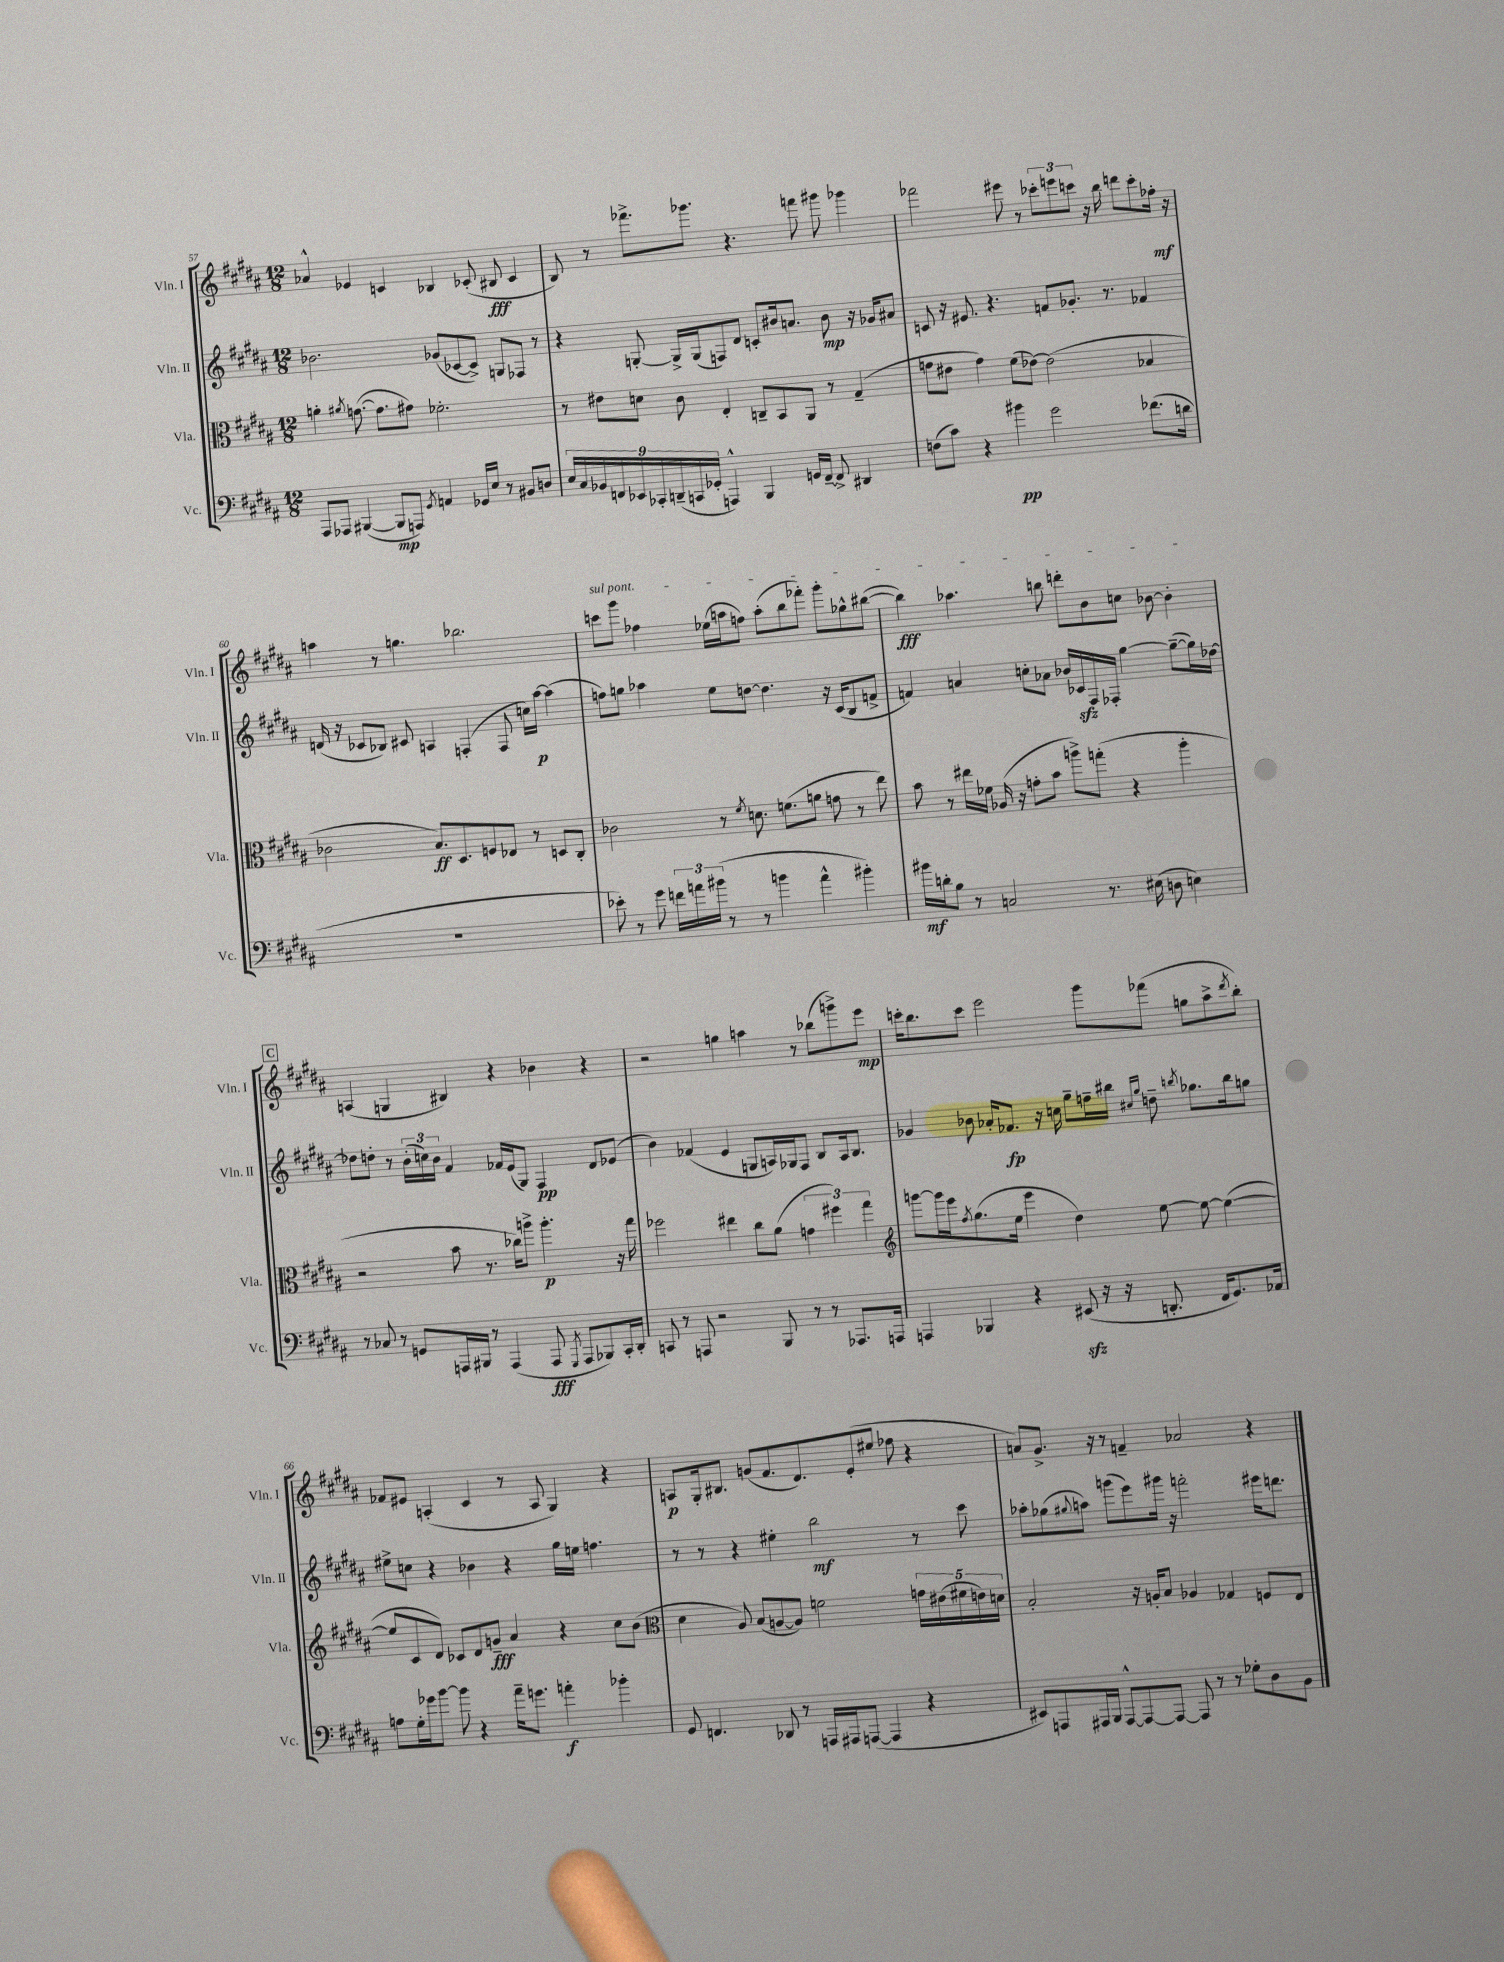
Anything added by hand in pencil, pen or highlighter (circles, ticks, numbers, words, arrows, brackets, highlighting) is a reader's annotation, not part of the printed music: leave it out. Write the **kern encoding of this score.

**kern	**kern	**kern	**kern
*staff4	*staff3	*staff2	*staff1
*clefF4	*clefC3	*clefG2	*clefG2
*k[f#c#g#d#a#]	*k[f#c#g#d#a#]	*k[f#c#g#d#a#]	*k[f#c#g#d#a#]
*M12/8	*M12/8	*M12/8	*M12/8
8AAA#/L	4a'\	2.b-\	4a-^^/
8AAA-/J	.	.	.
.	8qa#/	.	.
([4BBB#/	([8.g\	.	4e-/
.	8.g\]L	.	.
8BBB#/]L	.	.	4c/
8AAA/J)	8g#\J)	.	.
8qGG#/	.	.	.
4AA/	2.f-'\	(8g-/L	4B-/
.	.	[8c-/	.
16GG-/LL	.	8c-^/]J)	(8c-'/
16E/JJ	.	.	.
8r	.	8G/L	8B#/
8BB#/L	.	8F-/J	4c-/
8D/J	.	8r	.
=	=	=	=
18E/LL	8r	4r	8B/)
18C#/	.	.	.
18BB-/	.	.	.
.	8e#\L	.	8r
18FF/	.	.	.
18EE-/	.	.	.
.	8d\J	[8G'/	8.fff-^\L
18CC-'/	.	.	.
(18DD~/	.	.	.
.	8c#\	16G^/]LL	.
18CC/	.	.	.
.	.	(16G/J	8.ggg-\J
18GG-'/JJ	.	.	.
4AAA^^/)	4E'/	8F/)	.
.	.	8d#/J	4.r
4BBB/	8C~/L	8c'/L	.
.	8BB/	16b#/k	.
.	.	8.a/J	.
16GG/LL	8AA#/J	.	8fff\
[16FF~/JJ	.	.	.
8FF^/]	8r	8b#\	8ggg#\
4DD#/	(4G#~/	16r	4ggg-\
.	.	16g-/LK	.
.	.	8a#/J	.
=	=	=	=
(8F\L	8g\L	8c/	2fff-\
8c#\J)	8e#\J	16r	.
.	.	8.e#/	.
4r	4g\)	.	.
.	.	4.r	.
4b#\	(8f#\L	.	8eee#\
.	[8e-\J)	.	8r
2g#\	(2e-\]	8f/L	12ccc-'\L
.	.	.	12eee\
.	.	8.g-'/J	.
.	.	.	12ccc\J
.	.	.	16r
.	.	8.r	16bb\
.	.	.	8ddd\L
(8.f-\L	4B-/	4f-/	8ccc'\
.	.	.	16ff-'\Jk
16d\Jk	.	.	16r
=	=	=	=
1.r	2c-\	(16d/	4aa\
.	.	16r	.
.	.	8c-/L	.
.	.	8B-/J)	8r
.	.	8c#/	4.gg\
.	8.B/L)	4A/	.
.	8.D#/	.	.
.	.	(4F'/	2.bb-\
.	8F/	.	.
.	8E-/J	8F/	.
.	8r	16cc\LL)	.
.	.	[16aa#\JJ	.
.	8D/L	(4aa#\]	.
.	8C#'/J	.	.
=	=	=	=
8e-'\)	2c-\	8ff\L)	8ccc\L
8r	.	8gg\J	8ggg#\J
8g#\	.	4aa-\	4ff-\
24f\LL	.	.	.
24a\	.	.	.
(24b#\JJ	.	.	.
8r	8r	8ee\L	(16ee-\LL
.	.	.	16aa\J
.	8qf#/	.	.
8r	8.d\	[8dd\J	8ff\J)
4b\	.	4.dd\]	(8aa'\L
.	(8.f\L	.	.
.	.	.	8bb\
4a^^\	8a\J	.	8fff-'\J)
.	8g\	16r	8ggg#'\L
.	.	(16c#/LK	.
4b#'\)	8r	8B/	8gg-^^\
.	8ee\)	8f^/J	([8bb#\J
=	=	=	=
16b#\LL	8b\	4f/)	4bb#\])
16d'\J	.	.	.
8B\J	8r	.	.
8r	16ee#\LL	4a/	4.aa-\
.	16f-\JJ	.	.
2C/	(16A-/	.	.
.	16r	.	.
.	8g'\L	8cc'\L	.
.	8b\J	8a-\J	8bb\
.	8aa^\L)	16b-/LL	8ddd'\L
.	.	16c-/	.
8.r	(8gg'\J	16F#/	8b\
.	.	16F-'/JJ	.
.	4r	[4gg#\	8cc\J
(16E#\	.	.	.
8D\	.	.	[8b-\
4E\)	4aa'\	(8gg#~\_L	4b-'\]
.	.	16gg#\]L)	.
.	.	[16dd-\JJ	.
=	=	=	=
8r	2r	8dd-\]L	(4A/
8C-/	.	8dd'\J	.
8r	.	8r	4G/
8GG/L	.	(24b'\LL	.
.	.	24cc\)	.
.	.	24b\JJ	.
16AAA/L	8b\	4f#/	4B#/)
16BBB#/JJ	.	.	.
8r	8.r	.	.
(4AAA/	.	16f-/LL	4r
.	16cc-\LK)	(16e/J	.
.	8aa^\J	8G#/J)	.
8AAA/	4.aa'\	4F#/	4b-\
8qGGG#/	.	.	.
8AAA/L	.	.	.
8BBB-/)	.	8d#/L	4r
16CC#'/L	16r	(8e-/J	.
16DD#'/JJ	16gg#\	.	.
=	=	=	=
8CC/	2ff-\	4b\)	2r
8r	.	.	.
8AAA/	.	(4f-/	.
2r	.	.	.
.	4ee#\	4e/	4gg\
.	8cc#\L	8G/L	4aa\
8BBB/	(8a#\J	16A/L)	.
.	.	16G-/J	.
8r	6g\	8F#/J	8r
8r	.	8B/L	(8bb-\L
.	6ff#\)	.	.
8.AAA-/L	.	16A/k	8ggg^\)
.	.	8.B/J	.
.	6gg#\	.	.
.	.	.	8eee\J
16AAA/Jk	.	.	.
=	=	=	=
*	*clefG2	*	*
4AAA/	[8ggg\L	4g-/	16ccc'\LK
.	.	.	8.bb\
.	16ggg\]L	.	.
.	16eee\J	.	.
.	8qff#/	.	.
4BBB-/	(8.gg#\	8b-\	8ccc\J
.	.	16a-'/LK	2eee\
.	16ee\Jk	8.f-/J	.
4r	4eee\	.	.
.	.	16r	.
.	.	16cc\	.
(8EE#/	4dd#\)	8gg#~\L	.
16r	.	16ff~\L	8ggg#\L
16r	.	16bb#\JJ	.
.	.	16qqcc#/LL	.
.	.	16qqgg#/JJ	.
8.DD'/	[8ee\	8dd~\	(8fff-\J
.	.	8qbb/	.
.	8ee\_	8.gg-\L	8gg\L
16FF#/LK	.	.	.
8.GG#/)	(4ee\_	.	8aa#^\
.	.	16bb\k	.
.	.	.	8qddd#/
.	.	8gg\J	8bb'\J)
16AA-/Jk	.	.	.
=	=	=	=
8A\L	8ee/]L	8ee#^\L	8f-/L
16G#'\L	8c#/	8cc\J	8e#/J
16g-\J	.	.	.
[8b\J	8d#/J)	4r	(4A'/
8b\]	8c-/L	.	.
4r	8d#/	4b-\	4c#/
.	8g~/J	.	.
16a#~\LK	4a#/	4r	8r
8.g\J	.	.	.
.	.	.	8A/
4a'\	4r	16gg#\LL	4G#/)
.	.	16ee\JJ	.
.	.	4.ff\	.
4b-'\	8cc#\L	.	4r
.	(8b\J	.	.
=	=	=	=
*	*clefC3	*	*
8GG#/	4d#\	8r	8A/L
4.FF/	.	8r	16G#'/k
.	.	.	8.B#/J
.	8A#/)	4r	.
.	(8B/L	.	(8g/L
8DD-/	[8A/	4ee#'\	8.f#/
8r	8A/]J)	.	.
.	.	.	8.d#/)
16AAA/LL	2f\	2bb\	.
16AAA#/J	.	.	.
([8AAA/J	.	.	(8e'/
4AAA/]	.	.	8ee#/J
.	.	.	8ff-\
4r	20g\LL	8r	4r
.	(20e#\	.	.
.	20f#\	.	.
.	.	8ccc#\	.
.	20e\)	.	.
.	20d\JJ	.	.
=	=	=	=
8EE#/L)	2B'/	8aa-'\L	8a/L)
8AAA/	.	(8gg-\	8.g#^/J
.	.	8qqgg#/	.
16AAA#/L	.	8aa\J)	.
16BBB/JJ	.	.	16r
[8AAA#^^/L	.	(8ggg\L	8r
8AAA#/_	16r	8eee\)	4f~/
.	16A'/LK	.	.
8AAA#/_J	8B/J	16ggg#\Jk	.
.	.	16r	.
8AAA#/]	4A-/	2fff'\	2a-/
8r	.	.	.
8r	4G-/	.	.
8G-'\L	.	.	.
8D#\	8F/L	16eee#\LK	4r
.	.	8.ddd\J	.
8BB\J	8E/J	.	.
==	==	==	==
*-	*-	*-	*-
